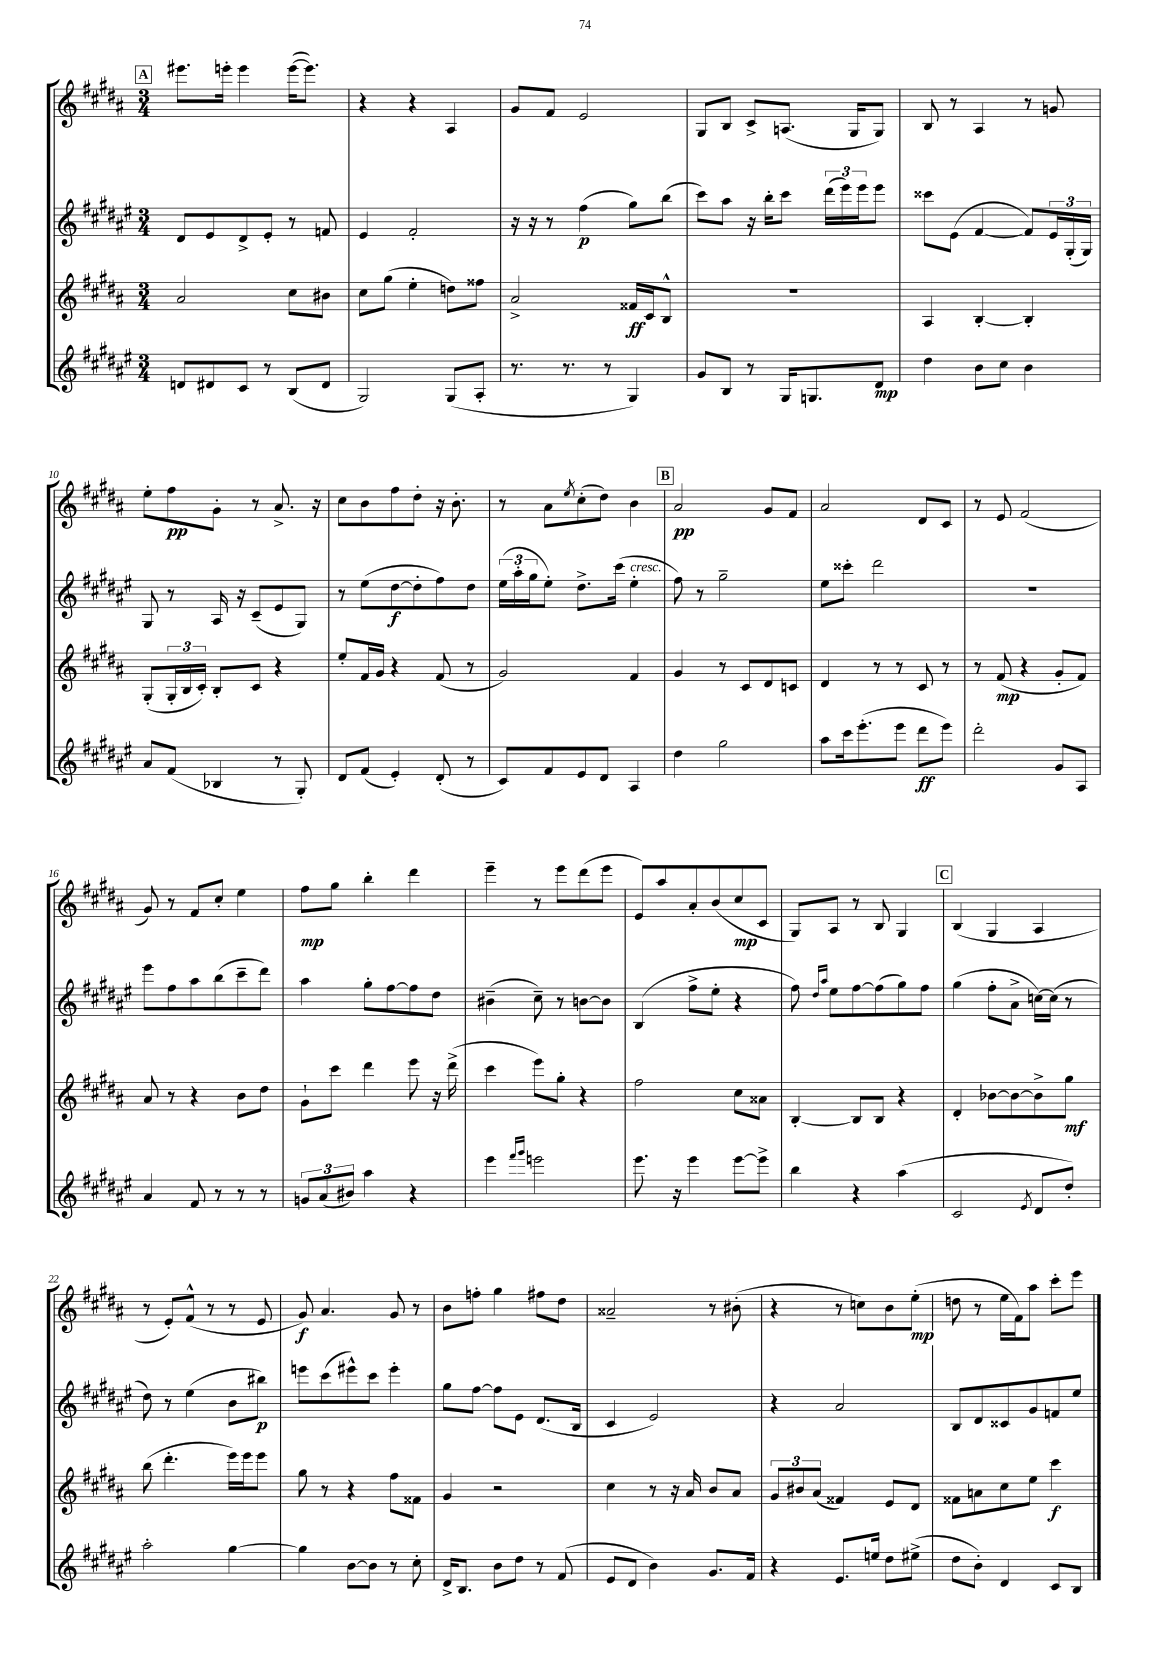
<<
\new StaffGroup <<
\new Staff = "s0" {
    \clef treble \key b \major \numericTimeSignature \time 3/4
    \mark \markup { \box "A" } eis'''8. e'''16-. e'''4 e'''16~( e'''8.) |
    r4 r4 ais4 |
    gis'8 fis'8 e'2 |
    gis8 b8 cis'8-> a8.( gis16 gis8) |
    b8 r8 ais4 r8 g'8 |
    e''8-. fis''8\pp gis'8-. r8 ais'8.-> r16 |
    cis''8 b'8 fis''8 dis''8-. r16 b'8.-. |
    r8 ais'8 \acciaccatura { e''8 } cis''8-.( dis''8) b'4 |
    \mark \markup { \box "B" } ais'2\pp gis'8 fis'8 |
    ais'2 dis'8 cis'8 |
    r8 e'8 fis'2( |
    gis'8) r8 fis'8 cis''8-. e''4 |
    fis''8\mp gis''8 b''4-. dis'''4 |
    e'''4-- r8 e'''8 dis'''8( e'''8 |
    e'8) ais''8 ais'8-. b'8( cis''8\mp cis'8 |
    gis8) ais8 r8 b8 gis4 |
    \mark \markup { \box "C" } b4( gis4 ais4 |
    r8 e'8-.) fis'8-^( r8 r8 e'8 |
    gis'8\f) ais'4. gis'8 r8 |
    b'8 f''8-. gis''4 fis''8 dis''8 |
    aisis'2-- r8 bis'8-.( |
    r4 r8 c''8) b'8 e''8-.\mp( |
    d''8 r8 e''16 fis'16) ais''8 cis'''8-. e'''8 \bar "|." |
}
\new Staff = "s1" {
    \clef treble \key fis \major \numericTimeSignature \time 3/4
    \mark \markup { \box "A" } dis'8 eis'8 dis'8-> eis'8-. r8 f'8 |
    eis'4 fis'2-. |
    r16 r16 r8 fis''4\p( gis''8) b''8( |
    cis'''8) ais''8 r16 b''16-. cis'''8 \tuplet 3/2 { dis'''16( eis'''16) eis'''16 } eis'''8 |
    cisis'''8 eis'8( fis'4~ fis'8) \tuplet 3/2 { eis'16 gis16-.( gis16) } |
    gis8 r8 ais16 r16 cis'8--( eis'8 gis8) |
    r8 eis''8( dis''8~\f dis''8-. fis''8) dis''8 |
    \tuplet 3/2 { eis''16( ais''16-. gis''16 } eis''8-.) dis''8.-> cis'''16( eis''4-.^\markup { \italic "cresc." } |
    \mark \markup { \box "B" } fis''8) r8 gis''2-- |
    eis''8 cisis'''8-. dis'''2 |
    R2. |
    eis'''8 fis''8 ais''8 b''8( cis'''8-- dis'''8) |
    ais''4 gis''8-. fis''8~ fis''8 dis''8 |
    bis'4--( cis''8--) r8 b'8~ b'8 |
    b4( fis''8-> eis''8-. r4 |
    fis''8) \grace { dis''16 ais''16 } eis''8 fis''8~ fis''8( gis''8) fis''8 |
    \mark \markup { \box "C" } gis''4( fis''8-. ais'8-> c''16~) c''16( r8 |
    dis''8) r8 eis''4( b'8 bis''8\p) |
    e'''8 cis'''8( eis'''8-^) cis'''8 eis'''4-. |
    gis''8 fis''8~ fis''8 eis'8 dis'8.( b16 |
    cis'4 eis'2) |
    r4 ais'2 |
    b8 dis'8 cisis'8 gis'8 f'8 eis''8 \bar "|." |
}
\new Staff = "s2" {
    \clef treble \key b \major \numericTimeSignature \time 3/4
    \mark \markup { \box "A" } ais'2 cis''8 bis'8 |
    cis''8 gis''8( e''4-. d''8) fisis''8 |
    ais'2-> fisis'16\ff cis'16 b8-^ |
    R2. |
    ais4 b4~-. b4-. |
    gis8-.( \tuplet 3/2 { gis16-. b16 cis'16-.) } b8-. cis'8 r4 |
    e''8-. fis'16 gis'16 r4 fis'8( r8 |
    gis'2) fis'4 |
    \mark \markup { \box "B" } gis'4 r8 cis'8 dis'8 c'8 |
    dis'4 r8 r8 cis'8 r8 |
    r8 fis'8\mp( r4 gis'8-. fis'8) |
    ais'8 r8 r4 b'8 dis''8 |
    gis'8-! cis'''8 dis'''4 e'''8 r16 dis'''16->( |
    cis'''4 e'''8) gis''8-. r4 |
    fis''2 cis''8 aisis'8 |
    b4~-. b8 b8 r4 |
    \mark \markup { \box "C" } dis'4-. bes'8~ bes'8~ bes'8-> gis''8\mf |
    b''8( dis'''4.-. e'''16) e'''16 e'''8 |
    gis''8 r8 r4 fis''8 fisis'8 |
    gis'4 r2 |
    cis''4 r8 r16 ais'16 b'8 ais'8 |
    \tuplet 3/2 { gis'8 bis'8 ais'8( } fisis'4) e'8 dis'8 |
    fisis'8 a'8 cis''8 e''8 cis'''4\f \bar "|." |
}
\new Staff = "s3" {
    \clef treble \key fis \major \numericTimeSignature \time 3/4
    \mark \markup { \box "A" } d'8 dis'8 cis'8 r8 b8( dis'8 |
    gis2) gis8( ais8-. |
    r8. r8. r8 gis4) |
    gis'8 b8 r8 gis16 g8. dis'8\mp |
    dis''4 b'8 cis''8 b'4 |
    ais'8 fis'8( bes4 r8 gis8-.) |
    dis'8 fis'8( eis'4-.) dis'8-.( r8 |
    cis'8) fis'8 eis'8 dis'8 ais4 |
    \mark \markup { \box "B" } dis''4 gis''2 |
    ais''8 cis'''16 eis'''8.-.( eis'''8 dis'''8\ff eis'''8) |
    dis'''2-. gis'8 ais8 |
    ais'4 fis'8 r8 r8 r8 |
    \tuplet 3/2 { g'8 ais'8( bis'8) } ais''4 r4 |
    eis'''4 \grace { fis'''16 gis'''16 } e'''2 |
    eis'''8. r16 eis'''4 eis'''8~ eis'''8-> |
    b''4 r4 ais''4( |
    \mark \markup { \box "C" } cis'2 \acciaccatura { eis'8 } dis'8 dis''8-.) |
    ais''2-. gis''4~ |
    gis''4 b'8~ b'8 r8 cis''8-. |
    dis'16-> b8. b'8 dis''8 r8 fis'8( |
    eis'8 dis'8 b'4) gis'8. fis'16 |
    r4 eis'8. e''16 dis''8 eis''8->( |
    dis''8 b'8-.) dis'4 cis'8 b8 \bar "|." |
}
>>
>>
\layout { \context { \Score currentBarNumber = #5 } }
